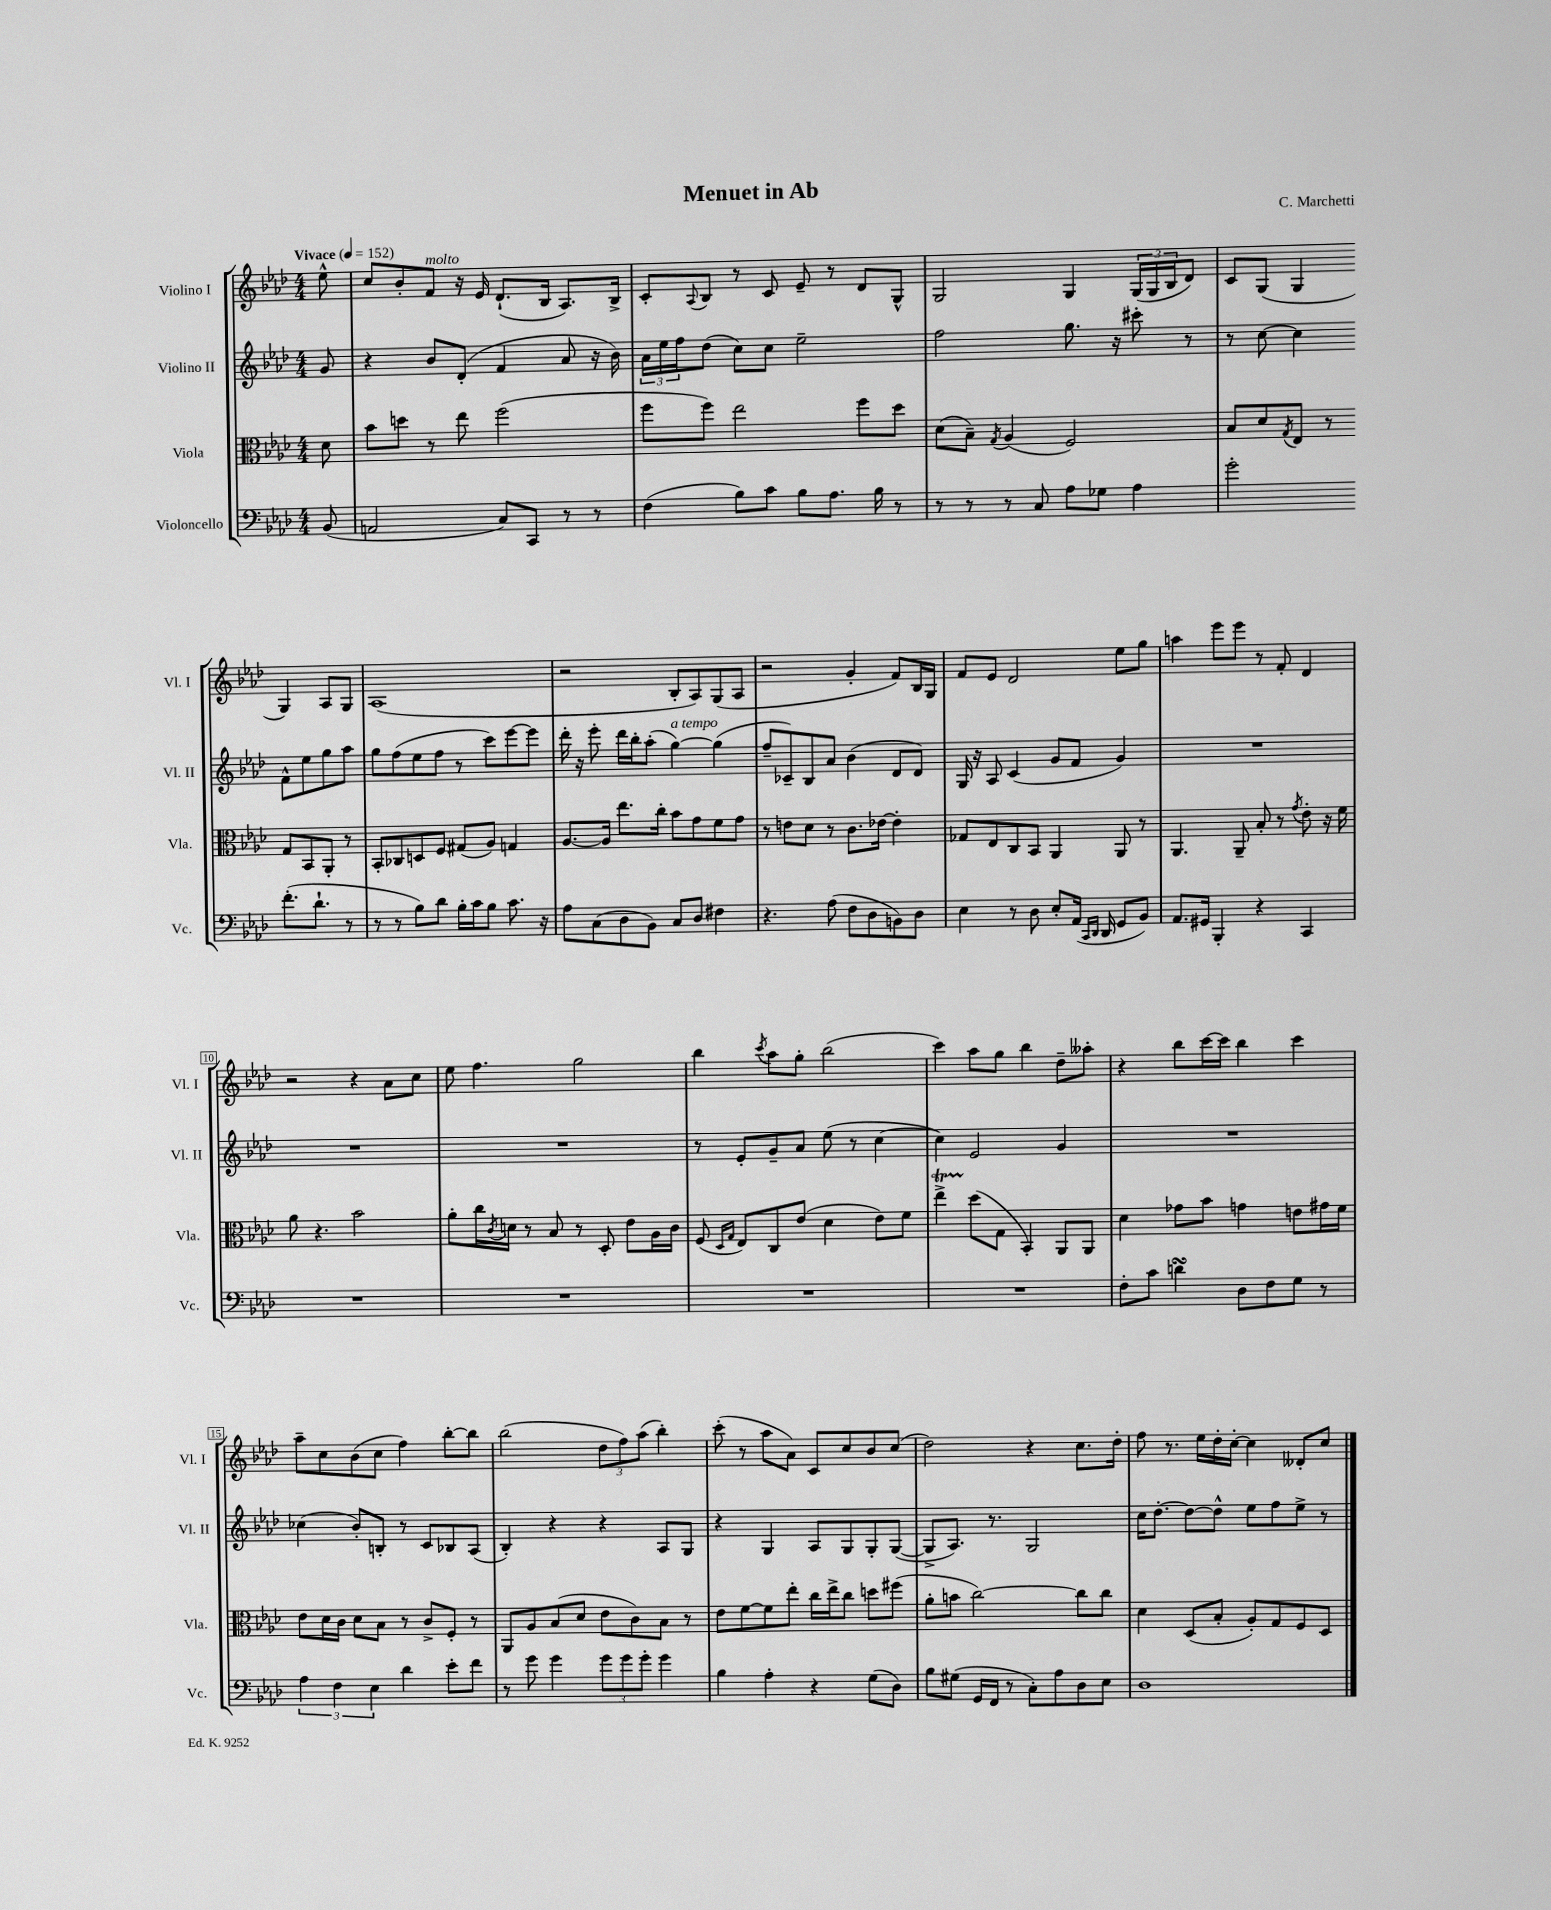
\header { title = "Menuet in Ab" composer = "C. Marchetti" }
<<
\new StaffGroup <<
\new Staff = "s0" \with { instrumentName = "Violino I" shortInstrumentName = "Vl. I" } {
    \clef treble \key aes \major \numericTimeSignature \time 4/4 \partial 8 \tempo "Vivace" 4 = 152
    ees''8-^ |
    c''8 bes'8-. f'8^\markup { \italic "molto" } r16 ees'16 des'8.-!( bes16 aes8.) bes16-> |
    c'8-. \appoggiatura { aes8 } bes8 r8 c'8 ees'8-- r8 des'8 g8-^ |
    g2 g4 \tuplet 3/2 { g16( g16 bes16 } des'8) |
    c'8 g8( g4 g4) aes8 g8 |
    aes1( |
    r2 bes8-. aes8) g8( aes8 |
    r2 g'4-. f'8) bes16 g16 |
    f'8 ees'8 des'2 ees''8 g''8 |
    a''4 ees'''8 ees'''8 r8 f'8-. des'4 |
    r2 r4 aes'8 c''8 |
    ees''8 f''4. g''2 |
    bes''4 \acciaccatura { c'''8 } aes''8 g''8-. bes''2( |
    c'''4) aes''8 g''8 bes''4 des''8-- aeses''8-. |
    r4 bes''8 c'''16~ c'''16 bes''4 c'''4 |
    aes''8-- c''8 bes'8( c''8 f''4) bes''8~-. bes''8 |
    bes''2( \tuplet 3/2 { des''8 f''8) aes''8( } bes''4-.) |
    c'''8-.( r8 aes''8 aes'8) c'8 c''8 bes'8 c''8( |
    des''2) r4 c''8. des''16-. |
    f''8 r8. ees''16 des''16-. c''16~-. c''4 deses'8-. c''8 \bar "|." |
}
\new Staff = "s1" \with { instrumentName = "Violino II" shortInstrumentName = "Vl. II" } {
    \clef treble \key aes \major \numericTimeSignature \time 4/4 \partial 8
    g'8 |
    r4 bes'8 des'8-.( f'4 aes'8 r16 bes'16) |
    \tuplet 3/2 { aes'16 ees''16 f''16 } des''8( c''8) c''8 ees''2-- |
    f''2 g''8. r16 cis'''8-. r8 |
    r8 c''8~ c''4 f'8-^ ees''8 g''8 aes''8 |
    g''8 f''8( ees''8 f''8 r8 c'''8) ees'''8~ ees'''8 |
    des'''16-. r16 ees'''8-. des'''16 bes''16-. aes''8-.( g''4~^\markup { \italic "a tempo" }) g''4( |
    f''8-- ces'8--) bes8 aes'8 bes'4( des'8 des'8) |
    g16 r16 aes8 c'4( g'8 f'8 g'4) |
    R1 |
    R1 |
    R1 |
    r8 ees'8-. g'8-- aes'8 ees''8( r8 c''4~ |
    c''4) ees'2 g'4 |
    R1 |
    ces''4( bes'8-.) b8-. r8 c'8 bes8 aes8( |
    bes4-.) r4 r4 aes8 g8 |
    r4 g4 aes8 g8 g8-. g8~( |
    g8-> aes8.) r8. g2 |
    c''16 des''8.~-. des''8~ des''8-^ ees''8 f''8 ees''8-> r8 \bar "|." |
}
\new Staff = "s2" \with { instrumentName = "Viola" shortInstrumentName = "Vla." } {
    \clef alto \key aes \major \numericTimeSignature \time 4/4 \partial 8
    des'8 |
    bes'8 d''8 r8 ees''8 f''2( |
    f''8 f''8) ees''2 f''8 des''8 |
    des'8( bes8--) \acciaccatura { g8 } aes4( f2) |
    bes8 des'8 \acciaccatura { g8 } ees8 r8 g8 bes,8 aes,8-. r8 |
    bes,8-. ces8 d8 f8 gis8( aes8) g4 |
    aes8.~ aes16 ees''8. c''16-. bes'8 g'8 f'8 g'8 |
    r8 e'8 des'8 r8 c'8. ees'16~ ees'4-. |
    ges8 ees8 c8 bes,8 aes,4 aes,8 r8 |
    aes,4. aes,8-- bes8-. r8 \acciaccatura { g'8 } ees'8-. r16 f'16 |
    aes'8 r4. bes'2 |
    aes'8-. c''16 \acciaccatura { c'8 } d'16 r8 bes8 r8 des8-. ees'8 aes16 c'16 |
    f8( \grace { des16 g16 } ees8) c8 ees'8( des'4 ees'8) f'8 |
    ees''4->\startTrillSpan des''8\stopTrillSpan( g8 bes,4-.) aes,8 aes,8 |
    des'4 ges'8 bes'8 g'4 e'8 gis'16 f'16 |
    ees'8 des'16 c'16 des'8 bes8 r8 c'8-> f8-. r8 |
    aes,8 aes8 bes8( des'8 ees'8 c'8) bes8 r8 |
    ees'8 f'8~ f'8 ees''8-. c''16 ees''16-> c''8 d''8 fis''8( |
    aes'8-. b'8 c''2~) c''8 c''8 |
    des'4 des8( bes8-. aes8-.) g8 f8 des8 \bar "|." |
}
\new Staff = "s3" \with { instrumentName = "Violoncello" shortInstrumentName = "Vc." } {
    \clef bass \key aes \major \numericTimeSignature \time 4/4 \partial 8
    bes,8( |
    a,2 c8) c,8 r8 r8 |
    f4( bes8) c'8 bes8 aes8. bes16 r8 |
    r8 r8 r8 c8 aes8 ges8 aes4 |
    g'2-. f'8.-.( des'8.-! r8 |
    r8 r8 bes8) des'8 bes16-. c'16 bes8 c'8. r16 |
    aes8 c8( des8 bes,8) c8 des8 fis4 |
    r4. aes8( f8 des8 b,8) des8 |
    ees4 r8 des8 ees8-. aes,16( \grace { c,16 des,16 } des,16 g,8 bes,8) |
    aes,8. gis,16 bes,,4-. r4 c,4 |
    R1 |
    R1 |
    R1 |
    R1 |
    f8-. c'8 d'4\turn des8 f8 g8 r8 |
    \tuplet 3/2 { aes4 f4 ees4 } des'4 ees'8-. f'8 |
    r8 g'8 g'4 \tuplet 3/2 { g'8 g'8 g'8-. } g'4 |
    bes4 aes4-. r4 g8( des8) |
    bes8 gis8( g,16 f,16 r8 c8-.) aes8 des8 ees8 |
    des1 \bar "|." |
}
>>
>>
\layout { \context { \Score \override BarNumber.stencil = #(make-stencil-boxer 0.1 0.3 ly:text-interface::print) } }
